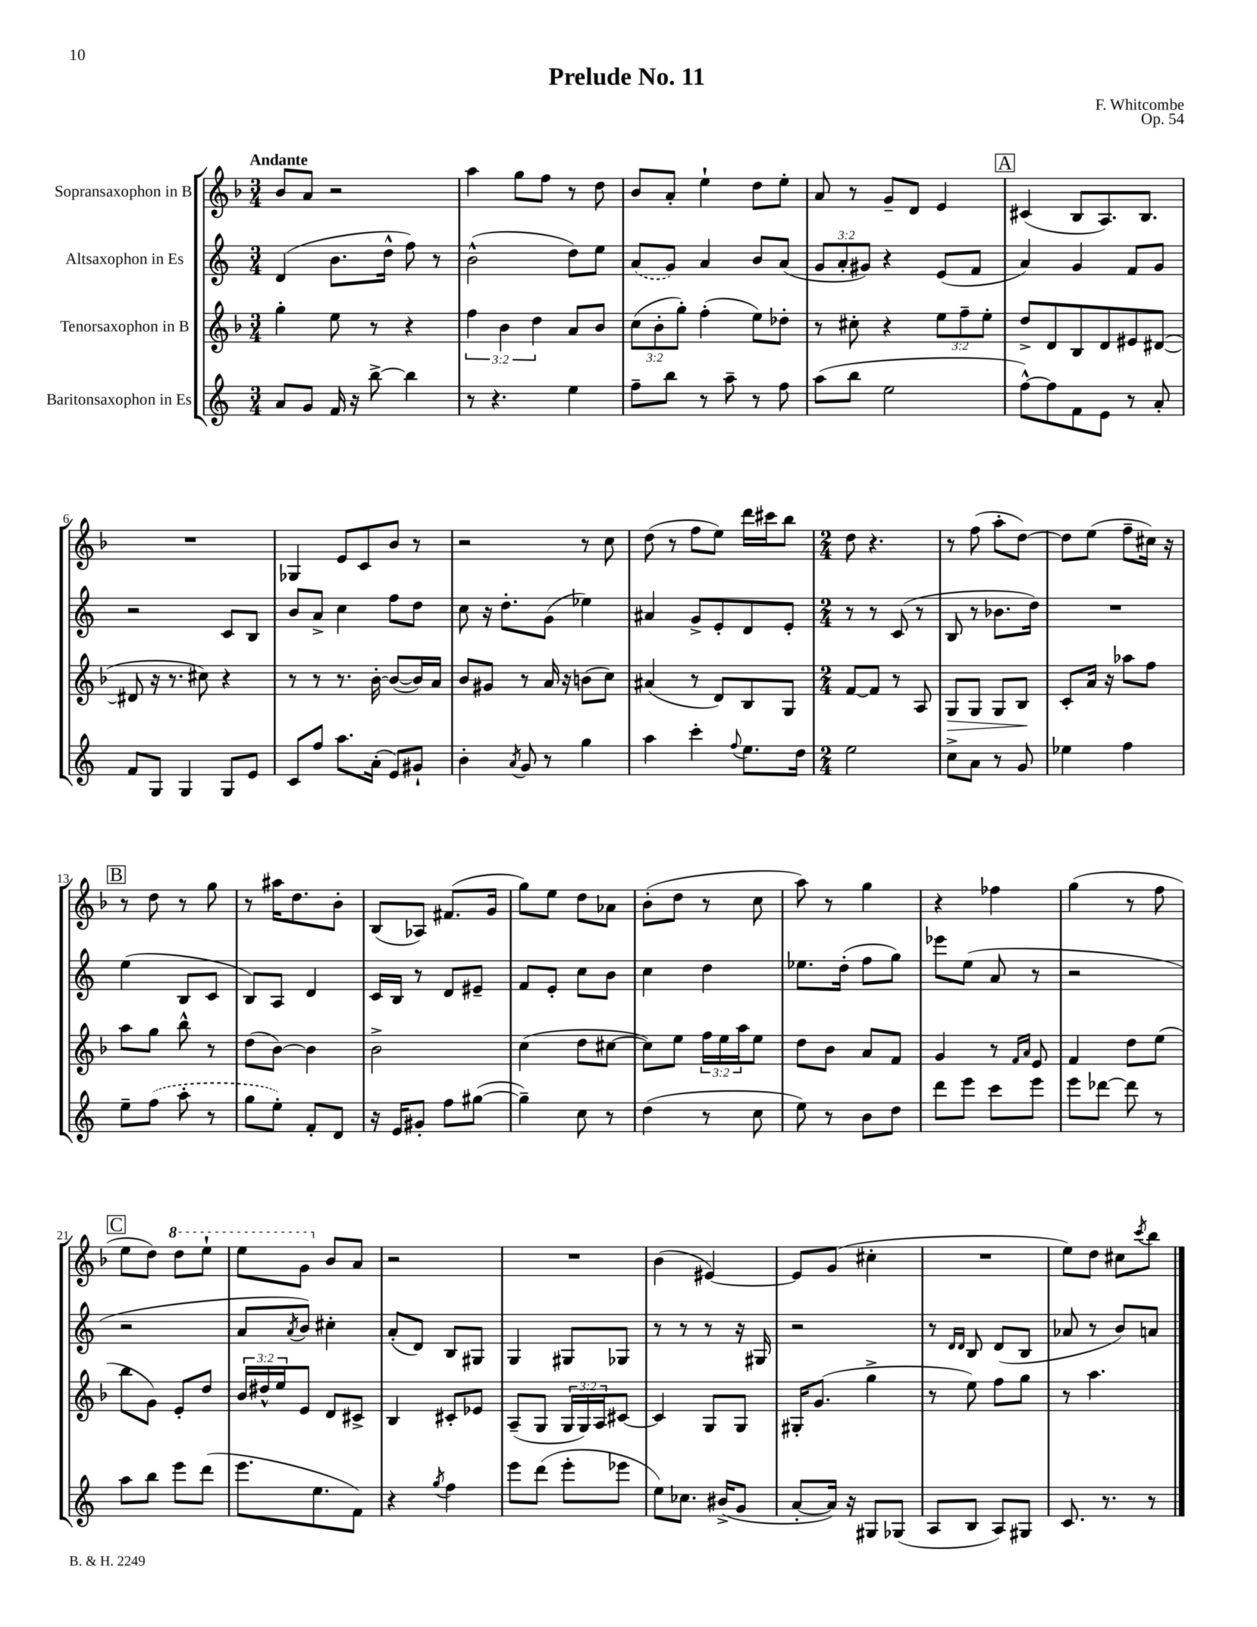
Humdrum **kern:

**kern	**kern	**kern	**kern
*staff4	*staff3	*staff2	*staff1
*clefG2	*clefG2	*clefG2	*clefG2
*k[]	*k[b-]	*k[]	*k[b-]
*M3/4	*M3/4	*M3/4	*M3/4
8a	4gg'	(4d	8b-
8g	.	.	8a
16f	8ee	8.b	2r
16r	.	.	.
[8bb^	8r	.	.
.	.	16dd^^	.
4bb]	4r	8ff)	.
.	.	8r	.
=	=	=	=
8r	6ff	(2b^^	4aa
4.r	.	.	.
.	6b-	.	.
.	.	.	8gg
.	6dd	.	.
.	.	.	8ff
4ee	8a	8dd)	8r
.	8b-	8ee	8dd
=	=	=	=
8ff~	(12cc	(8a	8b-
.	12b-'	.	.
8bb	.	8g)	8a'
.	12gg')	.	.
8r	(4ff'	4a	4ee`
8aa~	.	.	.
8r	8ee)	8b	8dd
8ff	8dd-'	(8a	8ee'
=	=	=	=
(8aa	8r	12g	8a
.	.	12a'	.
8bb	8cc#'	.	8r
.	.	12g#)	.
2ee	4r	4r	8g~
.	.	.	8d
.	12ee	(8e	4e
.	12ff~	.	.
.	.	8f	.
.	12ee'	.	.
=	=	=	=
[8ff^^)	8dd^	4a)	(4c#
8ff]	8d	.	.
8f	8B-	4g	8B-
8e	8d	.	8.A)
8r	8e#	8f	.
.	.	.	8.B-
8a'	([8d#	8g	.
=	=	=	=
8f	8d#]	2r	2.r
8G	16r	.	.
.	8.r	.	.
4G	.	.	.
.	8cc#)	.	.
8G	4r	8c	.
8e	.	8B	.
=	=	=	=
8c	8r	8b	4G-
8ff	8r	8a^	.
8.aa	8.r	4cc	8e
.	.	.	8c
(16a'	[16b-'	.	.
8e)	(8b-_	8ff	8b-
8g#`	16b-])	8dd	8r
.	16a	.	.
=	=	=	=
4b'	8b-	8cc	2r
.	8g#	16r	.
.	.	8.dd'	.
8qa	.	.	.
8g	8r	.	.
8r	16a	(8g	.
.	16r	.	.
4gg	(8b	4ee-)	8r
.	8cc)	.	8cc
=	=	=	=
4aa	(4a#	4a#	(8dd
.	.	.	8r
4ccc'	8r	8g^	8ff
.	8d)	8e'	8ee)
8qqff	.	.	.
8.ee	8B-	8d	16ddd
.	.	.	16ccc#
.	8G	8e'	8bb-
16dd	.	.	.
=	=	=	=
*M2/4	*M2/4	*M2/4	*M2/4
2ee	[8f	8r	8dd
.	8f]	8r	4.r
.	8r	(8c	.
.	8A	8r	.
=	=	=	=
8cc^	8G	8B	8r
8a	8G	8r	(8ff
8r	8G	8.b-	8aa'
8g	8B-	.	[8dd)
.	.	16dd)	.
=	=	=	=
4ee-	8c'	2r	8dd]
.	16a	.	(8ee
.	16r	.	.
4ff	8aa-	.	8ff~
.	8ff	.	16cc#)
.	.	.	16r
=	=	=	=
8ee~	8aa	(4ee	8r
(8ff	8gg	.	8dd
8aa'	8bb-^^	8B	8r
8r	8r	8c	8gg
=	=	=	=
8gg	(8dd	8B)	8r
8ee')	[8b-)	8A	16aa#
.	.	.	8.dd
8f'	4b-]	4d	.
8d	.	.	8b-'
=	=	=	=
16r	2b-^	16c	(8B-
16e	.	16B	.
8g#'	.	8r	8A-)
8ff	.	8d	(8.f#
([8gg#	.	8e#~	.
.	.	.	16g
=	=	=	=
4gg#~])	(4cc	8f	8gg)
.	.	8e'	8ee
8cc	8dd	8cc	8dd
8r	[8cc#	8b	8a-
=	=	=	=
(4dd	8cc#])	4cc	(8b-'
.	8ee	.	8dd
8r	24ff	4dd	8r
.	24ee	.	.
.	24aa	.	.
8cc	8ee	.	8cc
=	=	=	=
8ee)	8dd	8.ee-	8aa)
8r	8b-	.	8r
.	.	(16dd'	.
8b	8a	8ff	4gg
8dd	8f	8gg)	.
=	=	=	=
8ddd	4g	8eee-	4r
8eee	.	(8ee	.
8ccc	8r	8a	4ff-
.	16qqf	.	.
.	16qqa	.	.
8eee	8e	8r	.
=	=	=	=
8eee	4f	2r	(4gg
[8ddd-	.	.	.
8ddd-]	8dd	.	8r
8r	(8ee	.	8ff
=	=	=	=
8aa	8bb-	2r	8ee
8bb	8g)	.	8dd)
8eee	8e'	.	8ddd
(8ddd	8dd	.	8eee`
=	=	=	=
8.eee	24b-	8a	8eee
.	24dd#^^	.	.
.	24ee	.	.
.	.	8qa	.
.	8e	8b)	8gg
8.ee	.	.	.
.	8d	4cc#'	8b-
8f)	8c#^	.	8a
=	=	=	=
4r	4B-	(8a'	2r
.	.	8d)	.
8qgg	.	.	.
4ff	8c#'	8B	.
.	8e-	8G#	.
=	=	=	=
8eee	(8A~	4G	2r
(8ddd	8G	.	.
8eee'	24G	8G#	.
.	24G)	.	.
.	24A	.	.
8eee-	[8c#	8G-	.
=	=	=	=
8ee)	4c#]	8r	(4b-
8.cc-	.	8r	.
.	8G	8r	[4e#)
(16b#^	.	.	.
8g	8G	16r	.
.	.	16G#	.
=	=	=	=
[8a'	16G#'	2r	8e#]
.	(8.g	.	.
16a])	.	.	(8g
16r	.	.	.
8G#	4gg^	.	4cc#'
(8G-	.	.	.
=	=	=	=
8A	8r	8r	2r
.	.	16qqd	.
.	.	16qqd	.
8B	8ee)	8B	.
8A)	8ff	(8d	.
8G#	8gg	8B	.
=	=	=	=
8.c	8r	8a-	8ee)
.	4.aa	8r	8dd
8.r	.	.	.
.	.	8b)	8cc#
.	.	.	8qccc
8r	.	8a	8bb-
==	==	==	==
*-	*-	*-	*-
